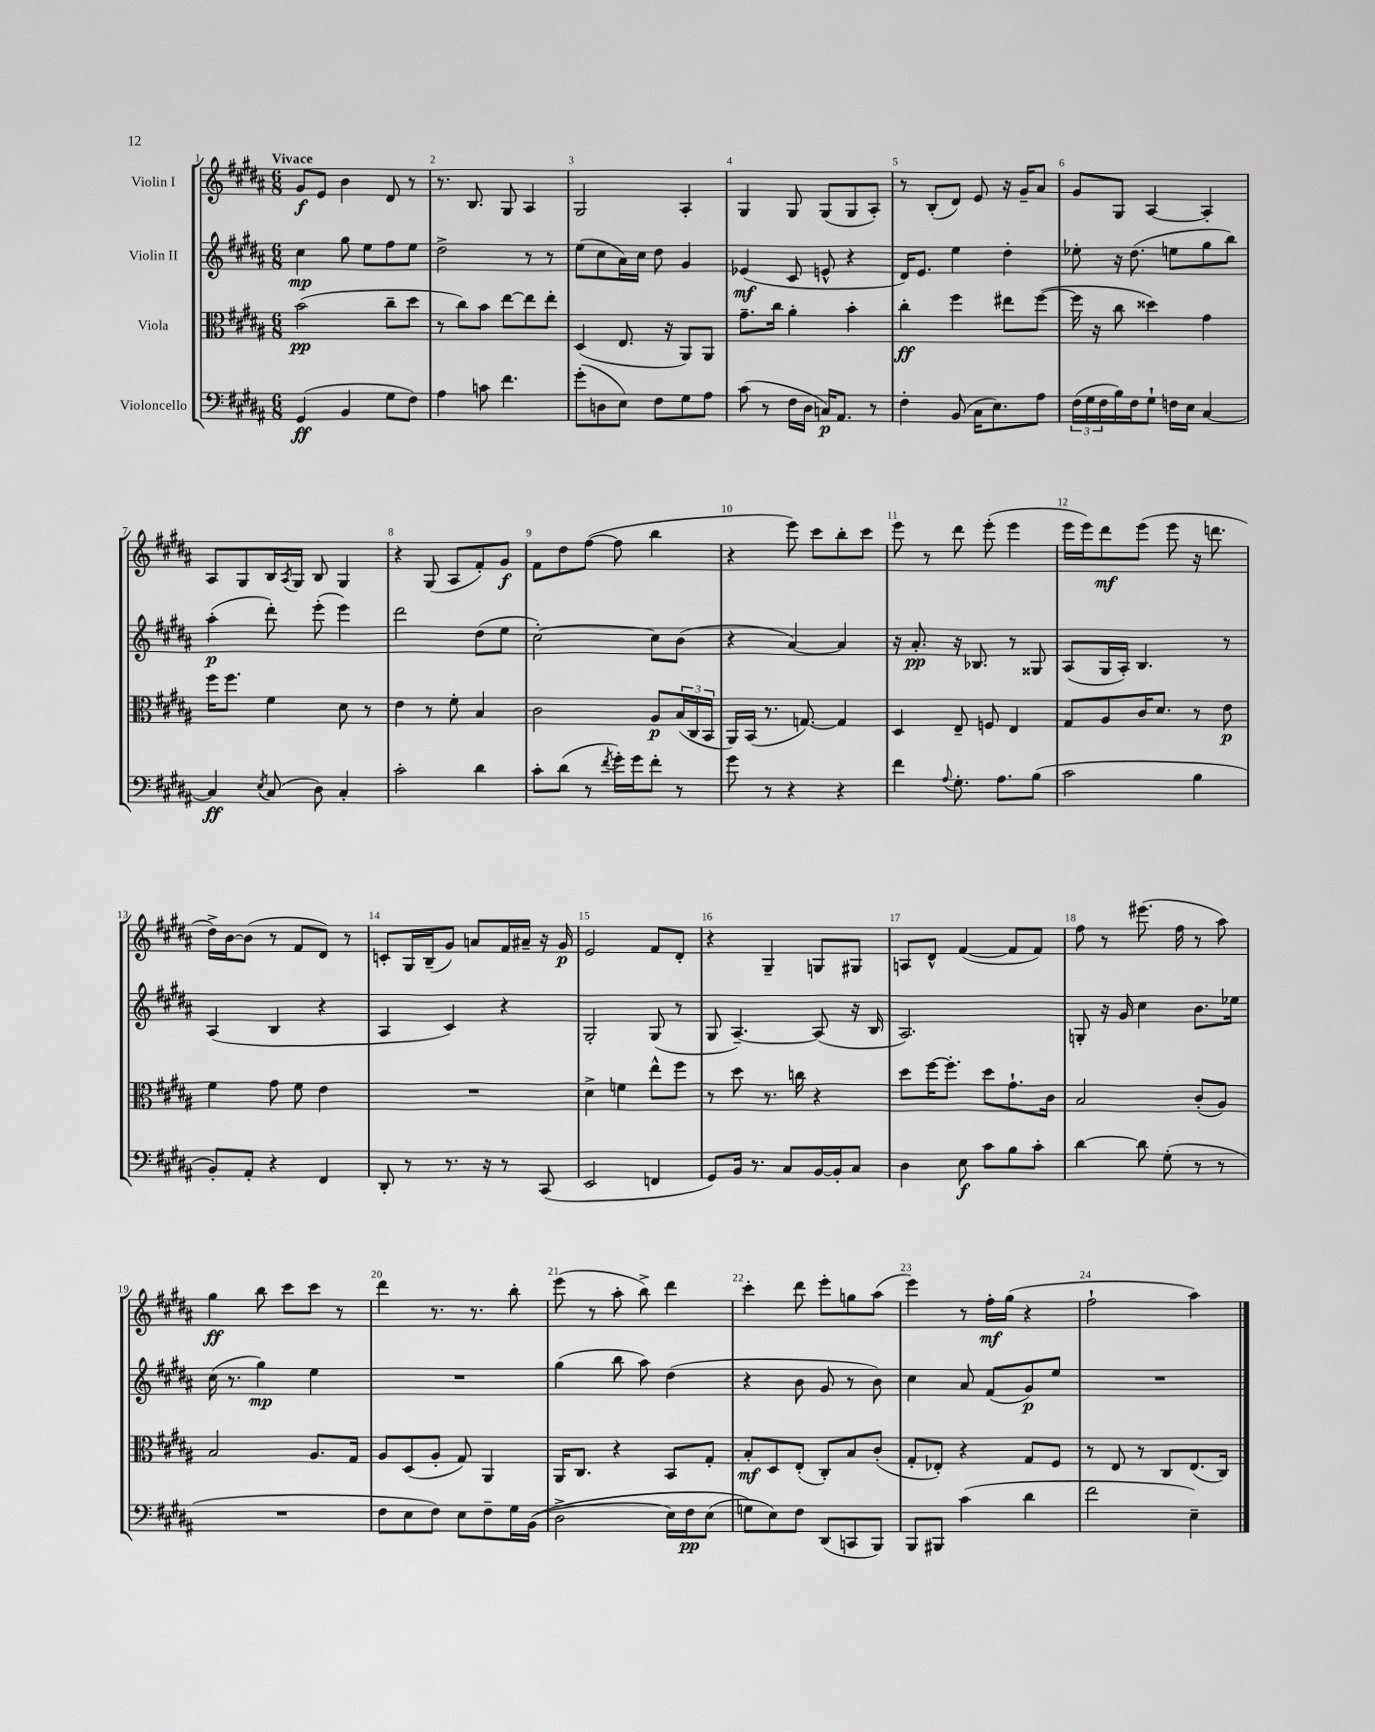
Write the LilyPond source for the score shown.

<<
\new StaffGroup <<
\new Staff = "s0" \with { instrumentName = "Violin I" } {
    \clef treble \key b \major \numericTimeSignature \time 6/8 \tempo "Vivace"
    gis'8\f e'8 b'4 dis'8 r8 |
    r8. b8. gis8 ais4 |
    gis2 ais4-. |
    gis4 gis8 gis8( gis8 ais8-.) |
    r8 b8-.( dis'8) e'8 r16 gis'16-- ais'8 |
    gis'8 gis8 ais4~ ais4-. |
    ais8 gis8 b16 \acciaccatura { ais8 } gis16 b8 gis4 |
    r4 gis8( ais8 fis'8-.) gis'8\f |
    fis'8 dis''8 fis''8~( fis''8 b''4 |
    r4 e'''8) cis'''8 b''8-. cis'''8 |
    e'''8 r8 dis'''8 e'''8-.( e'''4 |
    e'''16 e'''16) dis'''8\mf e'''8( e'''8 r16 d'''8. |
    dis''16->) b'16~ b'8( r8 fis'8 dis'8) r8 |
    c'8-. gis16 b16--( gis'8) a'8 fis'16 ais'16-- r16 gis'16\p |
    e'2 fis'8 dis'8-. |
    r4 gis4-- g8 gis8 |
    a8 dis'8-^ fis'4~( fis'8 fis'8) |
    fis''8 r8 eis'''8.( fis''16 r8 ais''8) |
    gis''4\ff b''8 cis'''8 cis'''8 r8 |
    dis'''4 r8. r8. b''8-. |
    e'''8( r8 ais''8-. b''8->) dis'''4 |
    cis'''4-. dis'''8 e'''8-. g''8 ais''8( |
    e'''4) r8 fis''16-.\mf gis''16( r4 |
    fis''2-! ais''4) \bar "|." |
}
\new Staff = "s1" \with { instrumentName = "Violin II" } {
    \clef treble \key b \major \numericTimeSignature \time 6/8
    cis''4\mp gis''8 e''8 fis''8 e''8 |
    dis''2-> r8 r8 |
    e''8( cis''8 ais'16) cis''16 dis''8 gis'4 |
    ees'4\mf( cis'8 e'8-^ r4 |
    dis'16) e'8. e''4 dis''4-. |
    ees''8-. r16 dis''8.( e''8 gis''8 b''8) |
    ais''4-.\p( dis'''8-.) e'''8-.( e'''4) |
    dis'''2 dis''8( e''8 |
    cis''2~-.) cis''8 b'8( |
    r4 ais'4~) ais'4 |
    r16 ais'8.-.\pp r16 bes8. r8 gisis8 |
    ais8( gis16 ais16-.) b4. r8 |
    ais4( b4 r4 |
    ais4 cis'4) r4 |
    gis2-. gis8( r8 |
    gis8 ais4.~--) ais8( r16 b16 |
    ais2.) |
    g8-. r16 gis'16 cis''4 b'8. ees''16 |
    cis''16( r8. gis''4\mp) e''4 |
    R2. |
    gis''4( b''8 ais''8) dis''4( |
    r4 b'8 gis'8 r8 b'8) |
    cis''4 ais'8 fis'8( gis'8\p) e''8 |
    R2. \bar "|." |
}
\new Staff = "s2" \with { instrumentName = "Viola" } {
    \clef alto \key b \major \numericTimeSignature \time 6/8
    b'2\pp( cis''8-- dis''8 |
    r8 cis''8) b'8 e''8~ e''8 e''8-. |
    dis4( e8. r16 ais,8) ais,8 |
    gis'8.-- cis''16 ais'4-. b'4-. |
    cis''4-.\ff fis''4 eis''8 fis''8~( |
    fis''16 r16 cis''8 disis''4) gis'4 |
    fis''16 fis''8. fis'4 dis'8 r8 |
    e'4 r8 fis'8-. b4 |
    cis'2 ais8\p \tuplet 3/2 { b16( cis16 b,16 } |
    ais,16) b,16( r8. g8.~) g4 |
    dis4 e8-- f8 e4 |
    gis8 ais8 cis'16 dis'8. r8 e'8\p |
    fis'4 gis'8 fis'8 e'4 |
    R2. |
    dis'4-> f'4 e''8-^ fis''8 |
    r8 dis''8 r8. c''16 r4 |
    dis''8 fis''16~ fis''8.-. dis''8 gis'8.-! cis'16 |
    b2 cis'8-.( ais8) |
    b2 ais8. gis16 |
    ais8 dis8( ais8-. gis8) ais,4 |
    ais,16 cis8. r4 b,8 gis8-. |
    b8-.\mf dis8 e8-.( cis8-.) b8 cis'8-.( |
    gis8-. ees8-.) r4 gis8 fis8 |
    r8 e8 r8 cis8 e8.( cis16) \bar "|." |
}
\new Staff = "s3" \with { instrumentName = "Violoncello" } {
    \clef bass \key b \major \numericTimeSignature \time 6/8
    gis,4\ff( b,4 gis8 fis8) |
    ais4 c'8 fis'4. |
    gis'8-.( d8 e8) fis8 gis8 ais8 |
    cis'8( r8 fis16 dis16 c16\p) ais,8. r8 |
    fis4-. b,8( cis16 e8.) ais8 |
    \tuplet 3/2 { fis16( gis16 fis16 } b16) fis16 gis8-! f16 e16 cis4~ |
    cis4\ff \acciaccatura { e8 } cis8( dis8) cis4-. |
    cis'2-. dis'4 |
    cis'8-. dis'8( r8 \acciaccatura { fis'8 } gis'16-.) gis'16 fis'8-. r8 |
    gis'8 r8 r4 r4 |
    fis'4 \appoggiatura { ais8 } gis8.-. ais8. b8( |
    cis'2 b4 |
    b,8-.) ais,8-. r4 fis,4 |
    dis,8-. r8 r8. r16 r8 cis,8( |
    e,2 f,4 |
    gis,8) b,16 r8. cis8 b,16~ b,16-. cis8 |
    dis4 e8\f cis'8 b8 cis'8-. |
    dis'4~ dis'8 gis8-.( r8 r8 |
    R2. |
    fis8 e8 fis8) e8 fis8-- gis16 b,16(\( |
    dis2-> e16) fis16\pp e8( |
    g8\) e8) fis8 dis,8( c,8 b,,8) |
    b,,8 bis,,8 cis'4( dis'4 |
    fis'2 e4--) \bar "|." |
}
>>
>>
\layout { \context { \Score \override BarNumber.break-visibility = ##(#f #t #t) barNumberVisibility = #all-bar-numbers-visible } }
